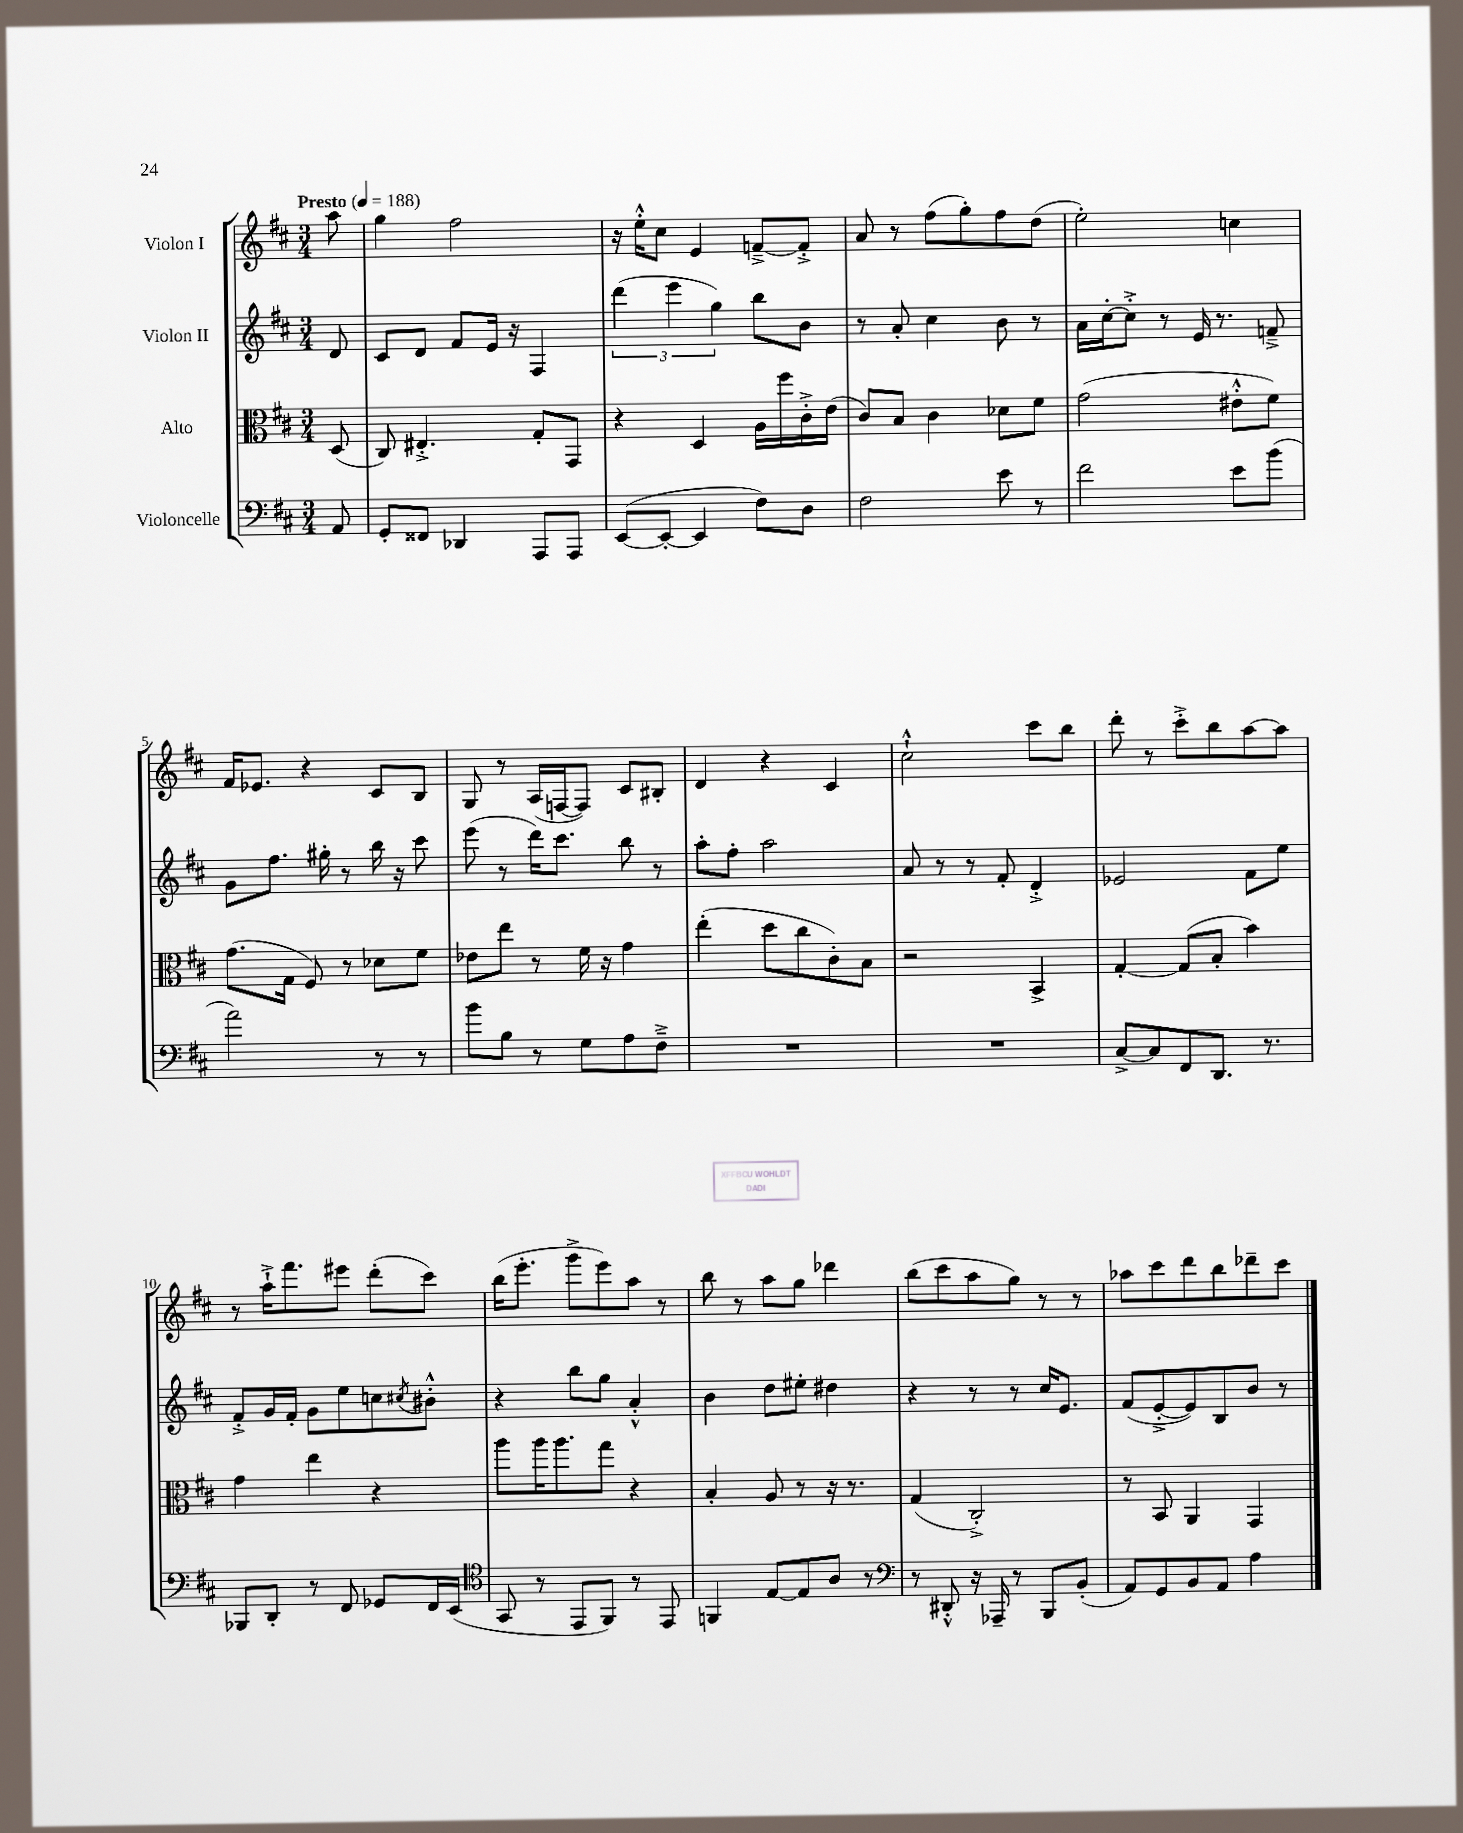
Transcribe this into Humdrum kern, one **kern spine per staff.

**kern	**kern	**kern	**kern
*staff4	*staff3	*staff2	*staff1
*clefF4	*clefC3	*clefG2	*clefG2
*k[f#c#]	*k[f#c#]	*k[f#c#]	*k[f#c#]
*M3/4	*M3/4	*M3/4	*M3/4
*MM188	*MM188	*MM188	*MM188
8AA/	(8D/	8d/	8aa\
=	=	=	=
8GG'/L	8C#/)	8c#/L	4gg\
8FF##/J	4.E#'^/	8d/J	.
4DD-/	.	8f#/L	2ff#\
.	.	16e/Jk	.
.	.	16r	.
8AAA/L	8G'/L	4F#/	.
8AAA/J	8GG/J	.	.
=	=	=	=
([8EE/L	4r	(6ddd\	16r
.	.	.	16ee'^^\LK
8EE'/_J	.	.	8cc#\J
.	.	6eee\	.
4EE/]	4D/	.	4e/
.	.	6gg\)	.
8F#\L)	16A\LL	8bb\L	[8f~^/L
.	16ff#\	.	.
8D\J	16c#'^\	8b\J	8f'^/]J
.	(16e\JJ	.	.
=	=	=	=
2F#\	8c#/L)	8r	8a/
.	8B/J	8a'/	8r
.	4c#\	4cc#\	(8ff#\L
.	.	.	8gg'\)
8e\	8d-\L	8b\	8ff#\
8r	8f#\J	8r	(8dd\J
=	=	=	=
2f#\	(2g\	16a\LL	2ee'\)
.	.	[16cc#'\J	.
.	.	8cc#'^\]J	.
.	.	8r	.
.	.	16e/	.
.	.	8.r	.
8e\L	8e#'^^\L	.	4cc\
(8b\J	8f#\J)	8f~^/	.
=	=	=	=
2a\)	(8.g\L	8g\L	16f#/LK
.	.	.	8.e-/J
.	.	8.ff#\J	.
.	16G\Jk	.	.
.	8F#/)	.	4r
.	.	16gg#'\	.
.	8r	8r	.
8r	8d-\L	16bb\	8c#/L
.	.	16r	.
8r	8f#\J	8ccc#\	8B/J
=	=	=	=
8b\L	8e-\L	(8eee\	8G/
8B\J	8ee\J	8r	8r
8r	8r	16ddd\LK)	(16A/LL
.	.	8.ccc#\J	[16F/J
8G\L	16f#\	.	8F/]J)
.	16r	.	.
8A\	4g\	8bb\	8c#/L
8F#~^\J	.	8r	8B#'/J
=	=	=	=
2.r	(4ee'\	8aa'\L	4d/
.	.	8ff#'\J	.
.	8dd\L	2aa\	4r
.	8cc#\	.	.
.	8c#'\)	.	4c#/
.	8B\J	.	.
=	=	=	=
2.r	2r	8a/	2cc#`^^\
.	.	8r	.
.	.	8r	.
.	.	8f#'/	.
.	4BB^/	4d'^/	8ccc#\L
.	.	.	8bb\J
=	=	=	=
[8C#^/L	[4G'/	2e-/	8ddd'\
8C#/]	.	.	8r
8FF#/	(8G/]L	.	8ccc#'^\L
8.DD/J	8B'/J	.	8bb\
.	4b\)	8f#\L	[8aa\
8.r	.	.	.
.	.	8ee\J	8aa\]J
=	=	=	=
8BBB-/L	4g\	8f#'^/L	8r
8DD'/J	.	16g/L	16aa`^\LK
.	.	16f#'/JJ	8.fff#\
8r	4ee\	8g\L	.
8FF#/	.	8ee\	8eee#\J
8GG-/L	4r	8cc\	(8ddd'\L
.	.	8qcc#/	.
16FF#/L	.	8b#'^^\J	8ccc#\J)
(16EE/JJ	.	.	.
=	=	=	=
*clefC4	*	*	*
8GG/	8aa\L	4r	(16bb\LK
.	.	.	8.eee'\J
8r	16aa\K	.	.
.	8.aa\	.	.
8EE/L	.	8bb\L	8ggg^\L
8FF#/J)	8gg\J	8gg\J	8eee\)
8r	4r	4a'^^/	8aa\J
8EE/	.	.	8r
=	=	=	=
4FF/	4B'/	4b\	8bb\
.	.	.	8r
[8E/L	8A/	8dd\L	8aa\L
8E/]	8r	8ee#'\J	8gg\J
8A/J	16r	4dd#\	4ddd-\
.	8.r	.	.
8r	.	.	.
=	=	=	=
*clefF4	*	*	*
8r	(4G/	4r	(8bb\L
8DD#'^^/	.	.	8ccc#\
16r	2C#'^/)	8r	8aa\
16AAA-~/	.	.	.
8r	.	8r	8gg\J)
8BBB/L	.	16cc#/LK	8r
.	.	8.e/J	.
(8BB'/J	.	.	8r
=	=	=	=
8AA/L)	8r	(8f#/L	8aa-\L
8GG/	8BB/	[8e'^/	8ccc#\
8BB/	4AA/	8e/])	8ddd\
8AA/J	.	8B/	8bb\
4A\	4GG/	8b/J	8ddd-~\
.	.	8r	8ccc#\J
==	==	==	==
*-	*-	*-	*-
